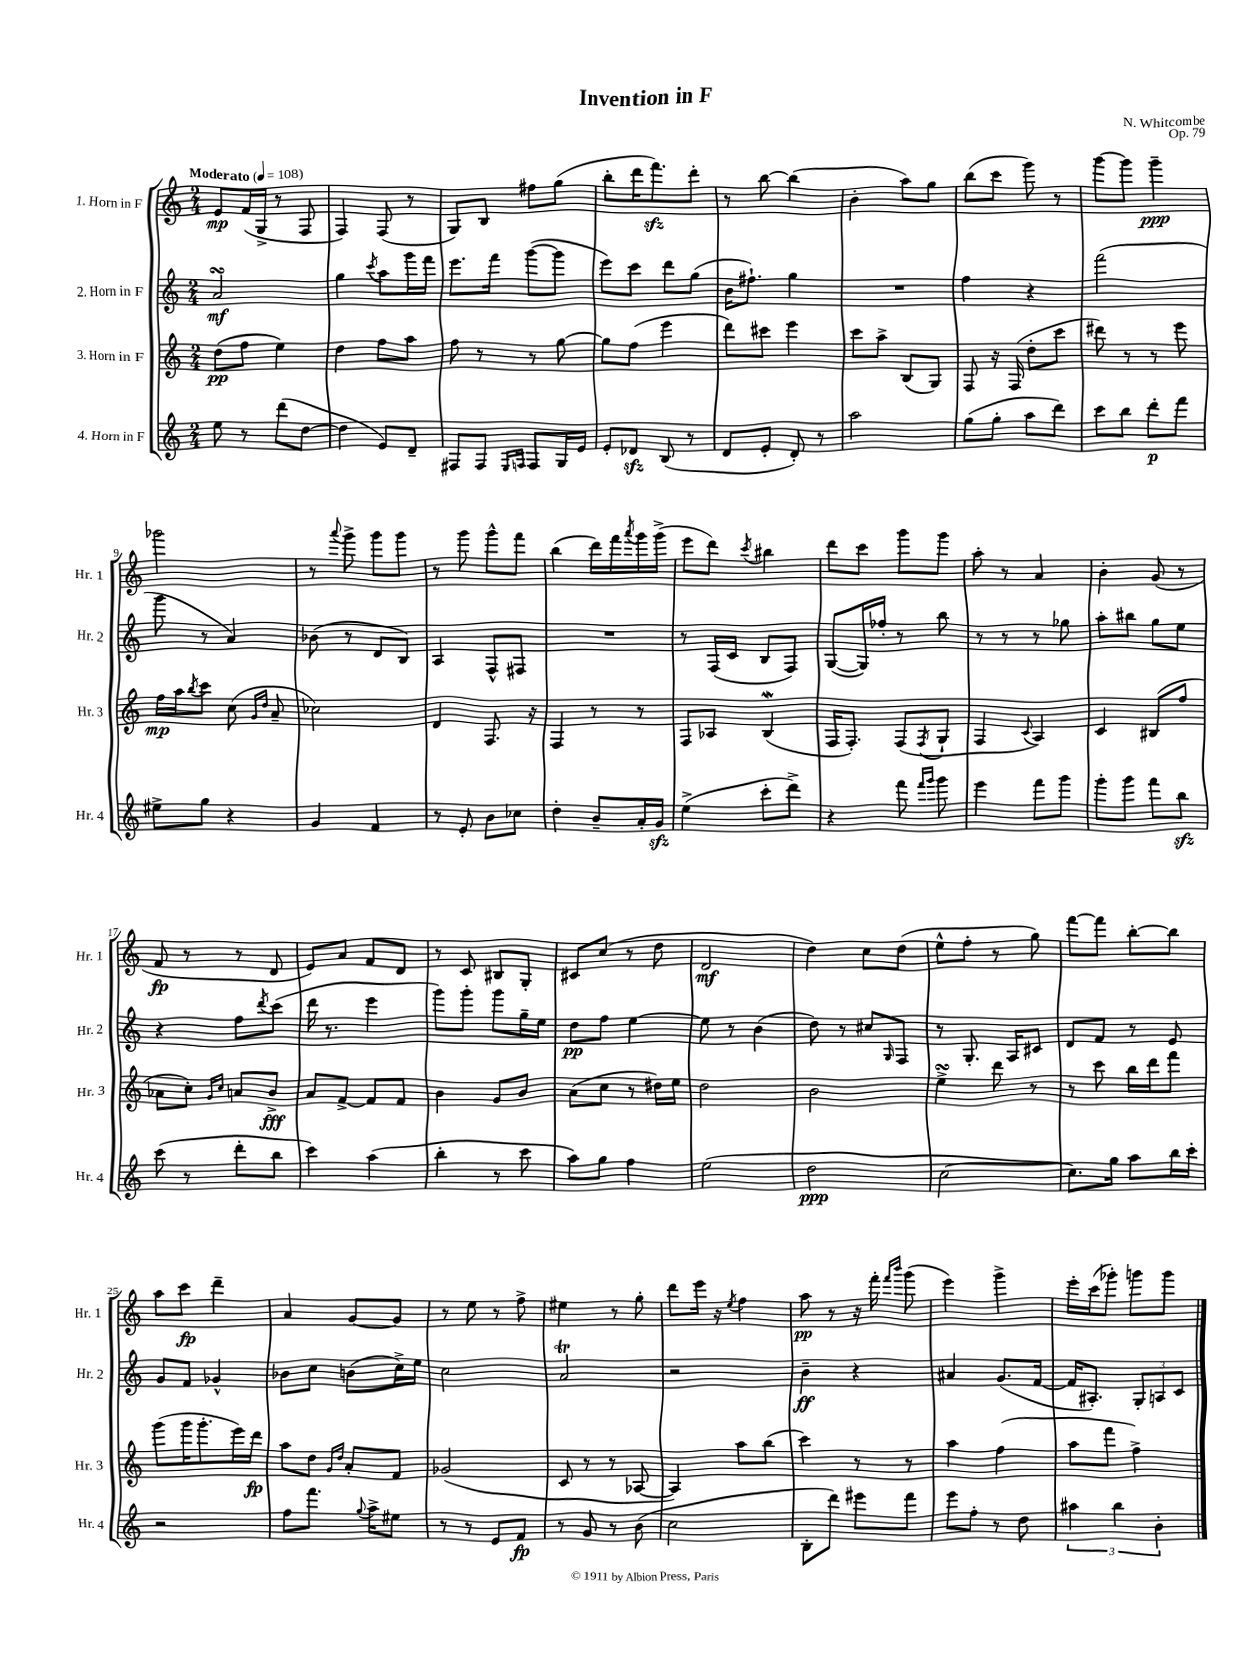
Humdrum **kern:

**kern	**kern	**kern	**kern
*staff4	*staff3	*staff2	*staff1
*clefG2	*clefG2	*clefG2	*clefG2
*k[]	*k[]	*k[]	*k[]
*M2/4	*M2/4	*M2/4	*M2/4
*MM108	*MM108	*MM108	*MM108
8ee	(8dd	2a	8e
8r	8ff	.	(16f
.	.	.	16G^
(8ddd	4ee)	.	8r
[8dd	.	.	8F
=	=	=	=
4dd]	4dd	4gg	4F)
.	.	8qccc	.
8e)	8ff	8aa	(8F
8d~	8aa	16ggg	8r
.	.	16fff	.
=	=	=	=
8F#	8ff	8.eee	8G)
8F#	8r	.	8B
.	.	16fff	.
16qqE	.	.	.
16qqF	.	.	.
8F	8r	([8ggg	8ff#
16G	[8gg	8ggg]	(8gg
16e	.	.	.
=	=	=	=
8e'	8gg]	8eee)	8bb'
8d-	(8ff	8ccc	16ddd
.	.	.	8.fff)
(8B	4eee	8ddd	.
8r	.	(8gg	8ddd'
=	=	=	=
8d	8ddd)	16b	8r
.	.	8.ff#`)	.
8e'	8ccc#	.	[8bb
8d')	4eee	4gg	(4bb]
8r	.	.	.
=	=	=	=
2aa	8ccc	2r	4b'
.	8aa^	.	.
.	(8B	.	8aa)
.	8G)	.	8gg
=	=	=	=
(8gg	8F	4ff	(8bb
8gg'	16r	.	8ccc
.	(16F	.	.
8aa	8dd'	4r	8ggg)
8ddd)	8ccc	.	8r
=	=	=	=
8ccc	8ddd#)	(2fff	[8ggg
8bb	8r	.	8ggg]
8ddd'	8r	.	4ggg~
8fff	8eee	.	.
=	=	=	=
8ee#^	16ff	8ggg	2ggg-
.	16aa	.	.
.	8qbb	.	.
8gg	8ccc	8r	.
4r	(8cc	4a)	.
.	16qqg	.	.
.	16qqdd	.	.
.	8a~	.	.
=	=	=	=
4g	2cc-)	(8b-	8r
.	.	.	8qqaaa
.	.	8r	8ggg^
4f	.	8d	8ggg
.	.	8B)	8ggg
=	=	=	=
8r	4d	4A	8r
8e'	.	.	8ggg
8b	8.F	8F^^	8ggg^^
8cc-	.	8F#	8fff
.	16r	.	.
=	=	=	=
4dd'	4F	2r	(4bb
8b~	8r	.	16ddd)
.	.	.	16fff
.	.	.	8qaaa
16a'	8r	.	16ggg
16g	.	.	(16ggg^
=	=	=	=
(4ee^	8F	8r	8eee
.	8A-	(16F	8ddd)
.	.	16c	.
.	.	.	8qccc
8ccc'	(4B	8B	4bb#
8ddd^)	.	8F)	.
=	=	=	=
4r	16F	([8G	8ddd
.	8.F')	.	.
.	.	16G])	8ccc
.	.	16ff-'	.
8fff	(8F	8r	8ggg
16qqfff	.	.	.
16qqggg	8qF	.	.
8ggg	8G`	8bb	8ggg
=	=	=	=
4eee	4F	8r	8aa'
.	.	8r	8r
.	8qqc	.	.
8fff	4A)	8r	4a
8ggg	.	8gg-	.
=	=	=	=
8ggg'	4c	8aa'	4b'
8ggg	.	8bb#	.
8fff	(8B#	8gg	(8g
8bb	8ff	8ee	8r
=	=	=	=
(8ccc	8a-	4r	8f
8r	8cc')	.	8r
.	16qqg	.	.
.	16qqcc	.	.
8ddd'	8a	8ff	8r
.	.	8qddd	.
8bb	8b^	(8ccc	8d
=	=	=	=
4ccc)	8a	16ddd	8e)
.	.	8.r	.
.	[8f^	.	8a
(4aa	8f]	4eee	8f
.	8f	.	8d
=	=	=	=
4bb'	4b	8ggg)	8r
.	.	8ggg'	8c
8r	8g	8ggg	8B#
8ccc	8b	16gg~	8G'
.	.	16ee	.
=	=	=	=
8aa)	(8a	8dd	8c#
8gg	8cc	8ff	(8cc
4ff	8r	[4ee	8r
.	16dd#)	.	8dd
.	16ee	.	.
=	=	=	=
(2ee	2dd	8ee]	2d
.	.	8r	.
.	.	(4b	.
=	=	=	=
2dd	2b	8dd)	4dd)
.	.	8r	.
.	.	8cc#	8cc
.	.	16qqG	.
.	.	8F	(8dd
=	=	=	=
[2cc	4ee^	8r	8ee^^
.	.	8.G'	8ff'
.	8ddd	.	8r
.	.	16A	.
.	8r	8c#	8gg)
=	=	=	=
8.cc])	8r	8d	[8fff
.	8ccc	8f	8fff]
16gg	.	.	.
8aa	16bb	8r	[8bb'
.	16ddd	.	.
16bb	8fff	8e	8bb]
16ccc'	.	.	.
=	=	=	=
2r	(8ggg	8g	8aa
.	16ggg	8f	8ccc
.	8.ggg'	.	.
.	.	4g-^^	4ddd~
.	16eee)	.	.
.	16ddd	.	.
=	=	=	=
8ff	8aa	8b-	4a
8.fff	8dd	8cc	.
.	16qqg	.	.
.	16qqdd	.	.
.	8a'	(8b	[8g
8qqgg	.	.	.
16aa^	.	.	.
8ee#	8f	16cc^)	8g]
.	.	16ee	.
=	=	=	=
8r	(2g-	2cc	8r
8r	.	.	8ee
8e	.	.	8r
8f	.	.	8ff^
=	=	=	=
8r	8c	2a	4ee#
8g	8r	.	.
8r	8r	.	8r
(8b	[8A-	.	8gg'
=	=	=	=
2cc	4A-])	2r	8ddd
.	.	.	16eee
.	.	.	16r
.	.	.	8qee
.	8aa	.	4ff
.	(8bb	.	.
=	=	=	=
8B'	4ccc)	4b~	8aa
8ddd)	.	.	8r
8eee#	8r	4r	16r
.	.	.	16fff'
.	.	.	16qqfff
.	.	.	16qqbbb
8fff	8r	.	(8ggg
=	=	=	=
8eee	4aa	4a#	4eee)
8ff'	.	.	.
8r	(4ff	(8.g	4ggg^
8dd	.	.	.
.	.	[16f	.
=	=	=	=
6aa#	8aa	16f]	16eee'
.	.	8.A#')	(16ccc
.	8fff	.	8ggg-')
6bb	.	.	.
.	4ff^)	12G'	8ggg
6b'	.	12A	.
.	.	.	8ggg
.	.	12c	.
==	==	==	==
*-	*-	*-	*-
